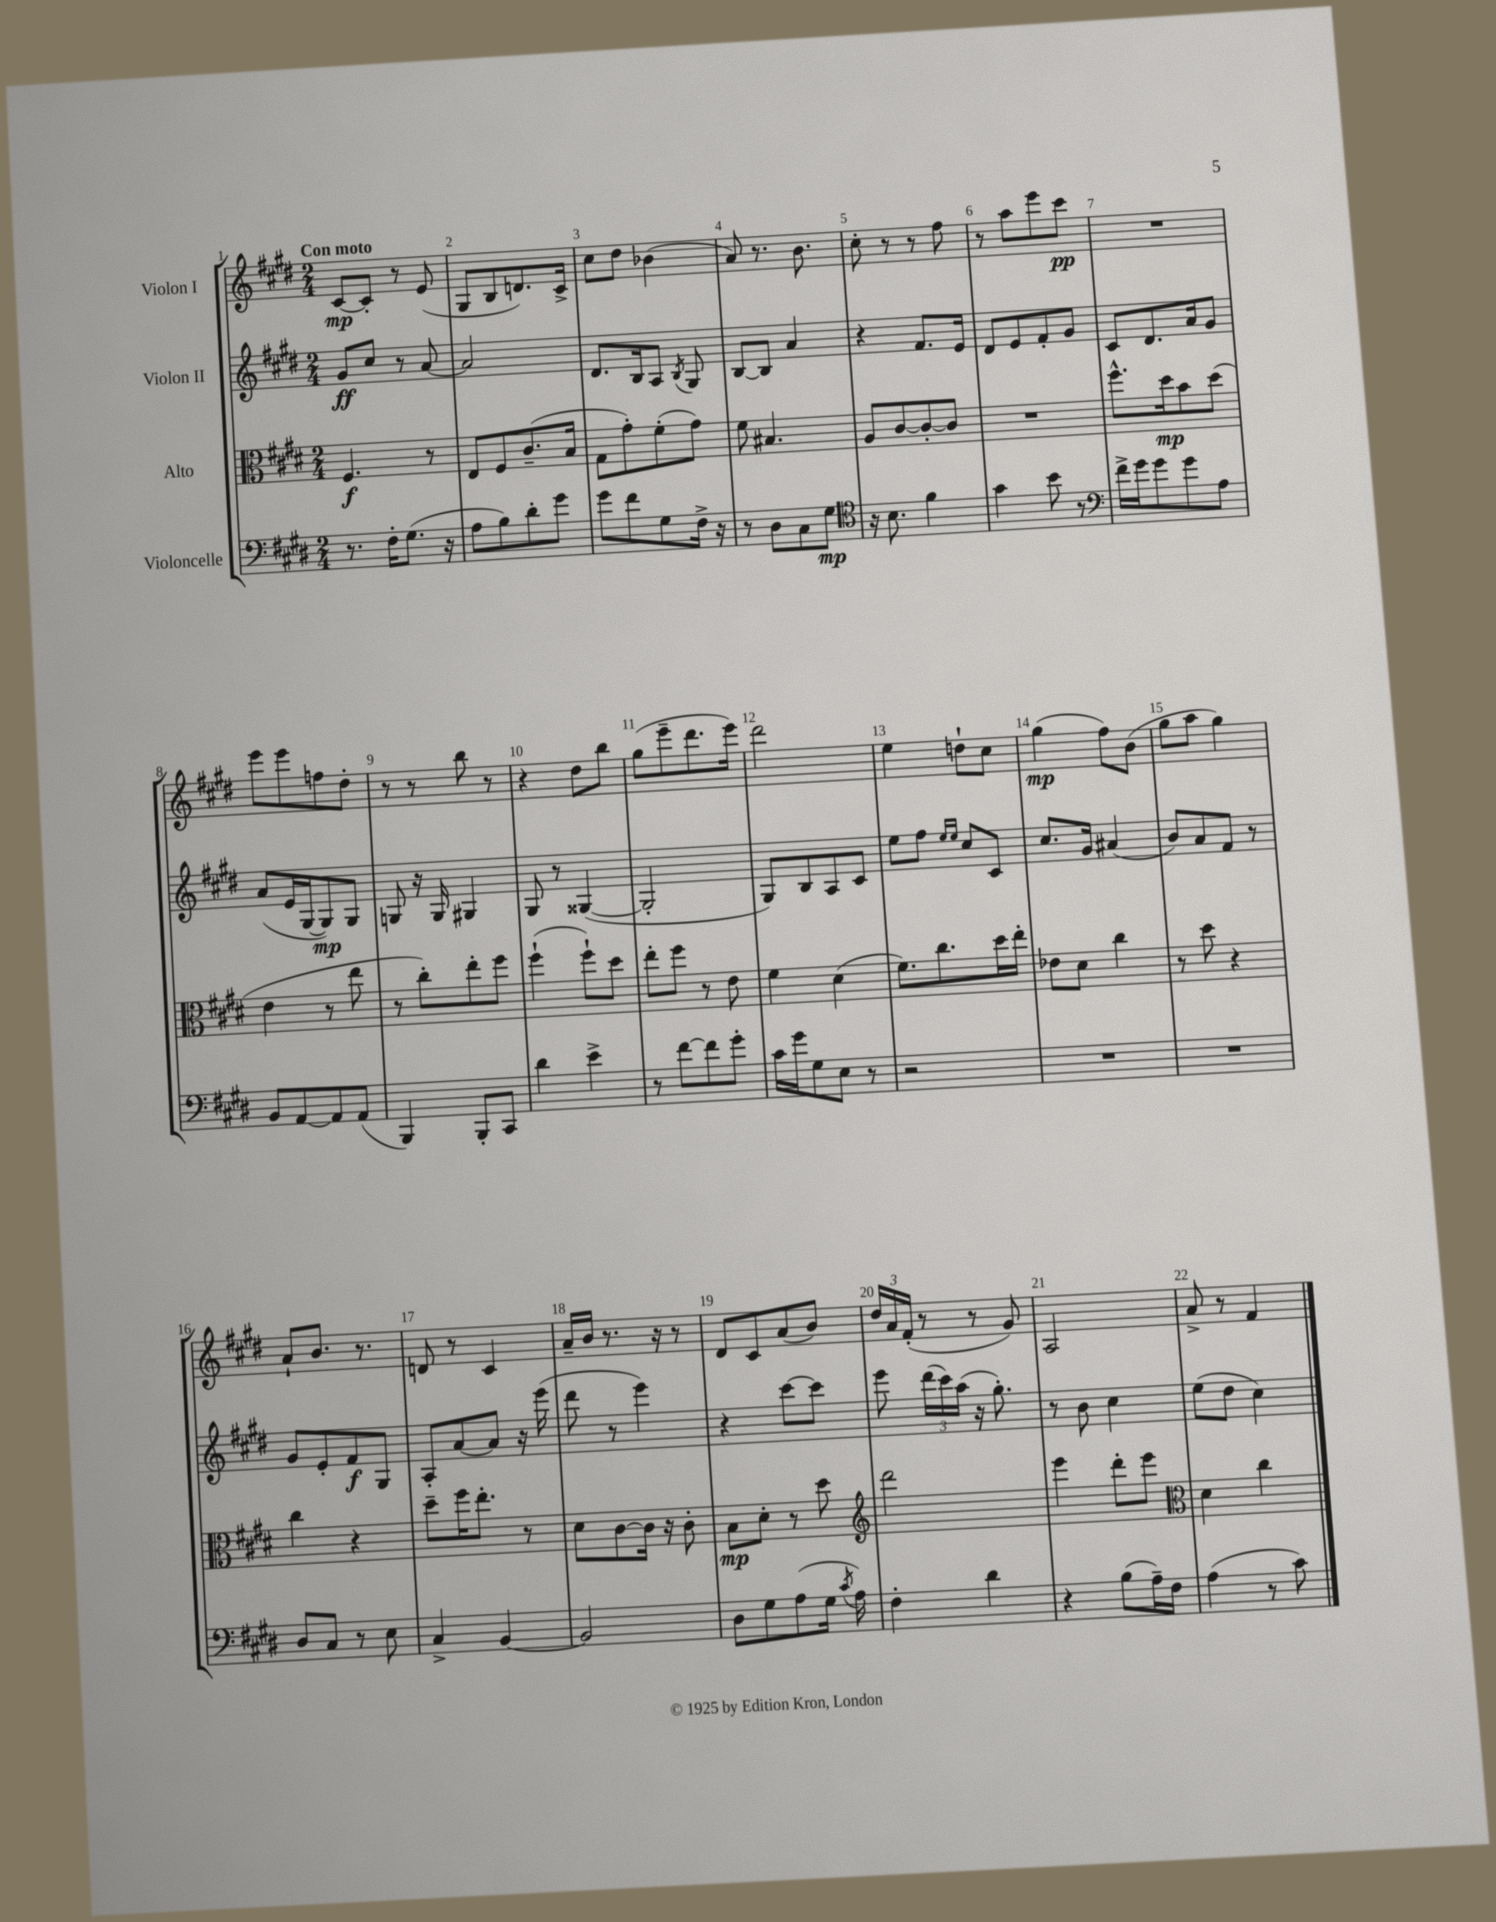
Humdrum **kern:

**kern	**kern	**kern	**kern
*staff4	*staff3	*staff2	*staff1
*clefF4	*clefC3	*clefG2	*clefG2
*k[f#c#g#d#]	*k[f#c#g#d#]	*k[f#c#g#d#]	*k[f#c#g#d#]
*M2/4	*M2/4	*M2/4	*M2/4
8.r	4.F#/	8g#/L	[8c#/L
.	.	8cc#/J	8c#'/]J
16F#'\LK	.	.	.
(8.G#\J	.	8r	8r
.	8r	[8a/	(8e/
16r	.	.	.
=	=	=	=
8A\L	8E/L	2a/]	8G#/L
8B\)	8F#/	.	8B/
8d#'\	(8.c#~/	.	8.d/)
8g#\J	.	.	.
.	16B/Jk	.	16c#^/Jk
=	=	=	=
8g#\L	8G#\L	8.d#/L	8cc#\L
8f#\	8g#'\)	.	8dd#\J
.	.	16B/k	.
8G#\	(8f#'\	8A/J	(4b-\
.	.	8qB/	.
16F#^\Jk	8g#\J)	8G#/	.
16r	.	.	.
=	=	=	=
8r	8f#\	[8B/L	8a/)
8D#\L	4.B#/	8B/]J	8.r
8C#\	.	4a/	.
.	.	.	8.b\
8G#\J	.	.	.
=	=	=	=
*clefC4	*	*	*
16r	8A/L	4r	8cc#'\
8.B\	.	.	.
.	[8c#/	.	8r
4f#\	8c#'/_	8.f#/L	8r
.	8c#/]J	.	8ff#\
.	.	16e/Jk	.
=	=	=	=
4g#\	2r	8d#/L	8r
.	.	8e/	8aa\L
8b\	.	8f#'/	8eee\
8r	.	8g#/J	8ccc#\J
=	=	=	=
*clefF4	*	*	*
16f#^\LL	8.ff#^^\L	8c#/L	2r
16g#\J	.	.	.
8g#\	.	8.d#/	.
.	16dd#\k	.	.
8g#\	8b\	.	.
.	.	16a/k	.
8A\J	(8dd#\J	8g#/J	.
=	=	=	=
8BB/L	4e\	(8a/L	8eee\L
[8AA/	.	16e/L	8eee\
.	.	[16G#/J	.
8AA/]	8r	8G#/])	8ff\
(8AA/J	8ee\	8G#/J	8dd#'\J
=	=	=	=
4BBB/)	8r	8G/	8r
.	8cc#'\L)	16r	8r
.	.	16G/	.
8BBB'/L	8ee'\	4G#/	8bb\
8CC#/J	8ff#\J	.	8r
=	=	=	=
4d#\	(4ff#`\	8G#/	4r
.	.	8r	.
4e^\	8ff#`\L)	([4G##/	8dd#\L
.	8dd#\J	.	8bb\J
=	=	=	=
8r	8ee'\L	2G##'/]	(8gg#\L
[8f#\L	8ff#\J	.	8eee~\
8f#\]	8r	.	8.ddd#\
8g#'\J	8e\	.	.
.	.	.	16eee\Jk)
=	=	=	=
16c#\LL	4f#\	8G#/L)	2ddd#\
16g#\J	.	.	.
8G#\	.	8B/	.
8E\J	(4d#\	8A/	.
8r	.	8c#/J	.
=	=	=	=
2r	8.f#\L)	8ee\L	4ee\
.	.	8ff#\J	.
.	8.cc#\	.	.
.	.	16qqee/LL	.
.	.	16qqee/JJ	.
.	.	8cc#/L	8dd`\L
.	16dd#\L	8c#/J	8cc#\J
.	16ee'\JJ	.	.
=	=	=	=
2r	8e-\L	8.cc#/L	(4gg#\
.	8d#\J	.	.
.	.	16g#/Jk	.
.	4cc#\	(4a#/	8ff#\L)
.	.	.	(8b\J
=	=	=	=
2r	8r	8b/L)	8gg#\L
.	8dd#\	8a/	8aa\J
.	4r	8f#/J	4gg#\)
.	.	8r	.
=	=	=	=
8D#/L	4cc#\	8g#/L	8a`/L
8C#/J	.	8e'/	8.b/J
8r	4r	8f#/	.
.	.	.	8.r
8E\	.	8G#/J	.
=	=	=	=
4C#^/	8dd#~\L	8A'/L	8d/
.	16ff#\K	[8a/	8r
.	8.ee'\J	.	.
[4BB/	.	8a/]J	4c#/
.	8r	16r	.
.	.	(16eee\	.
=	=	=	=
2BB/]	8d#\L	8ddd#\	16a~/LL
.	.	.	16b/JJ
.	[8c#\	8r	8.r
.	16c#\]Jk	4eee\)	.
.	16r	.	16r
.	8c#'\	.	8r
=	=	=	=
8D#\L	8B\L	4r	8d#/L
8G#\	8d#'\J	.	8c#/
(8A\	8r	[8ccc#\L	(8a/
16G#\Jk	8dd#\	8ccc#\]J	8b/J)
8qc#/	.	.	.
16A\)	.	.	.
=	=	=	=
*	*clefG2	*	*
4F#'\	2ddd#\	8eee\	24dd#/LL
.	.	.	24a/
.	.	.	(24f#'/JJ
.	.	(24ddd#\LL	8r
.	.	24ccc#\)	.
.	.	(24aa\JJ	.
4d#\	.	16r	8r
.	.	8.gg#'\)	.
.	.	.	8g#/)
=	=	=	=
4r	4eee\	8r	2A/
.	.	8b\	.
(8B\L	8ddd#'\L	4cc#\	.
16A~\L)	8eee\J	.	.
16F#\JJ	.	.	.
=	=	=	=
*	*clefC3	*	*
(4A\	4d#\	(8ee\L	8a^/
.	.	8dd#\J	8r
8r	4cc#\	4cc#\)	4f#/
8c#\)	.	.	.
==	==	==	==
*-	*-	*-	*-
